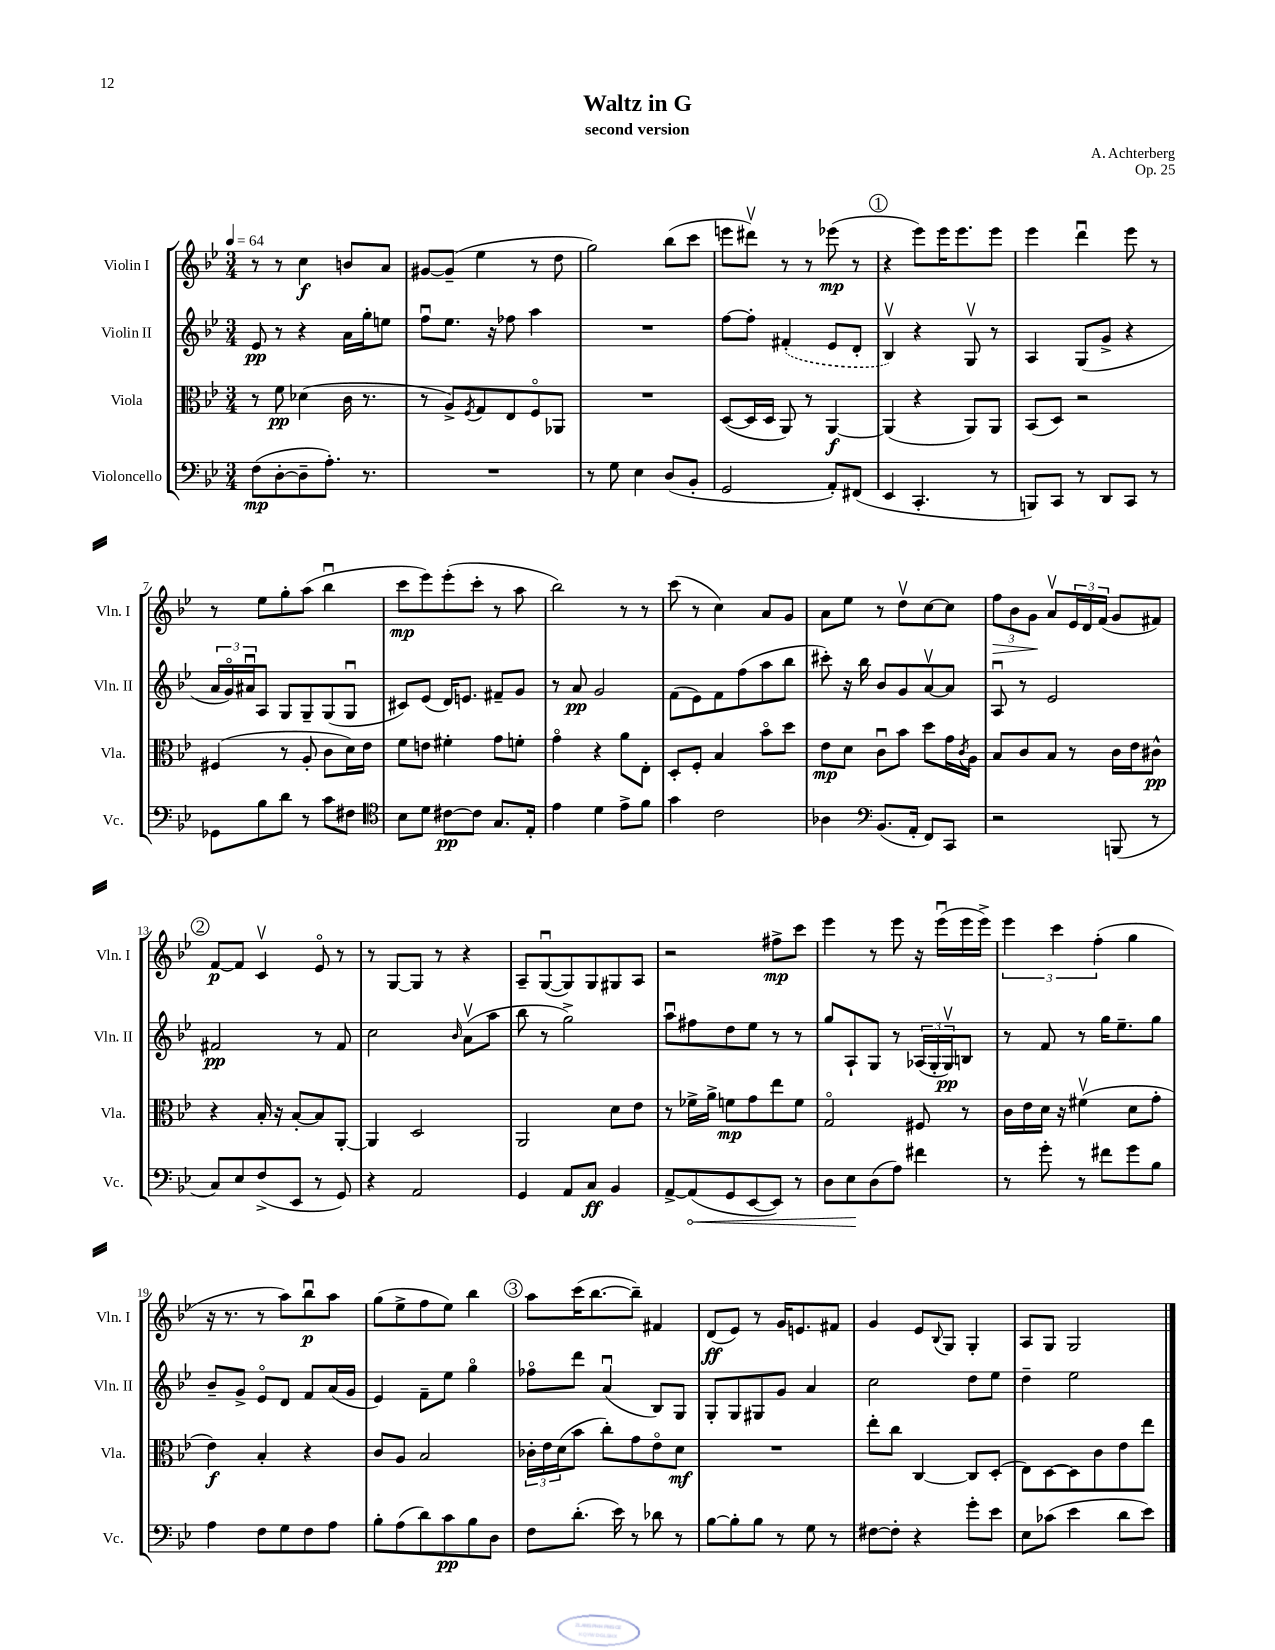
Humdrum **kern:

**kern	**kern	**kern	**kern
*staff4	*staff3	*staff2	*staff1
*clefF4	*clefC3	*clefG2	*clefG2
*k[b-e-]	*k[b-e-]	*k[b-e-]	*k[b-e-]
*M3/4	*M3/4	*M3/4	*M3/4
*MM64	*MM64	*MM64	*MM64
(8F\L	8r	8e-/	8r
[8D'\	8f\	8r	8r
8D~\]	(4d-\	4r	4cc\
8.A'\J)	.	.	.
.	16c\	16a\LL	8b/L
8.r	8.r	16gg'\J	.
.	.	8ee\J	8a/J
=	=	=	=
2.r	8r	8ffu\L	[8g#/L
.	8A^/L)	8.ee-\J	(8g#~/]J
.	8qF/	.	.
.	8G/	.	4ee-\
.	.	16r	.
.	8E-/	8ff-\	.
.	8Fo/	4aa\	8r
.	8AA-/J	.	8dd\
=	=	=	=
8r	2.r	2.r	2gg\)
8G\	.	.	.
4E-\	.	.	.
(8D/L	.	.	(8bb-\L
8BB-'/J	.	.	8ccc\J
=	=	=	=
2GG/	([8D/L	[8ff\L	8eee\L
.	16D/]L	8ff'\]J	8ddd#v\J)
.	16D/JJ	.	.
.	8AA/)	(4f#'/	8r
.	8r	.	8r
8AA'/L)	[4AA/	8e-/L	(8eee-\
(8FF#/J	.	8d'/J	8r
=	=	=	=
4EE-/	(4AA/]	4B-v/)	4r
4.CC'/	4r	4r	8eee-\L)
.	.	.	16eee-\K
.	.	.	8.eee-\
.	8AA/L)	8Gv/	.
8r	8AA/J	8r	8eee-\J
=	=	=	=
8BBB/L)	(8BB-/L	4A/	4eee-\
8CC/J	8D/J)	.	.
8r	2r	(8G/L	4dddu\
8DD/L	.	8g^/J	.
8CC/J	.	4r	8eee-\
8r	.	.	8r
=	=	=	=
8GG-\L	(4F#/	24a/LL	8r
.	.	24go/)	.
.	.	24a#u/J	.
8B-\	.	8A/J	8ee-\L
8d\J	8r	8G/L	8gg'\
8r	8A'/	8G~/	(8aa\J
8c\L	8c\L	(8G/	4bb-u\
8F#\J	16d\L)	8Gu/J	.
.	16e-\JJ	.	.
=	=	=	=
*clefC4	*	*	*
8B-\L	8f\L	8c#/L)	8ccc\L
8d\J	8e\J	(8e-/J	8eee-\)
[8c#\L	4f#'\	16d/LK)	(8eee-'\
.	.	8.e/J	.
8c#\]J	.	.	8ccc'\J
8.G/L	8g\L	8f#~/L	8r
.	8f'\J	8g/J	8aa\
16E-'/Jk	.	.	.
=	=	=	=
4e-\	4go\	8r	2bb-\)
.	.	8a/	.
4d\	4r	2g/	.
8e-^\L	8a\L	.	8r
8f\J	8E-'\J	.	8r
=	=	=	=
4g\	8D'/L	(8f\L	(8ccc\
.	8F'/J	8e-\)	8r
2c\	4B-/	8f\	4cc\)
.	.	(8ff\	.
.	8b-o\L	8aa\	8a/L
.	8dd\J	8bb-\J	8g/J
=	=	=	=
4A-\	8e-\L	8ccc#'\)	8a\L
.	8d\J	16r	8ee-\J
.	.	16bb-\	.
*clefF4	*	*	*
(8.BB-/L	8cu\L	8b-/L	8r
.	8b-\J	8g/	8ddv\L
16AA'/Jk	.	.	.
8FF/L)	8dd\L	[8av/	[8cc\
8CC/J	16g\L	8a/]J	8cc\]J
.	8qc/	.	.
.	16A\JJ	.	.
=	=	=	=
2r	8B-/L	8Au/	12ff\L
.	.	.	12b-\
.	8c/	8r	.
.	.	.	12g\J
.	8B-/J	2e-/	8av/L
.	8r	.	24e-/L
.	.	.	24d/
.	.	.	(24f/JJ
(8BBB/	16c\LL	.	8g/L
.	16e-\J	.	.
8r	8c#^^\J	.	8f#/J)
=	=	=	=
8C/L)	4r	2f#/	[8f/L
8E-/	.	.	8f/]J
(8F^/	16B-'/	.	4cv/
.	16r	.	.
8EE-/J	[8B-'/L	.	.
8r	8B-/]	8r	8e-o/
8GG/)	[8AA'/J	8f#/	8r
=	=	=	=
4r	4AA/]	2cc\	8r
.	.	.	[8G/L
2AA/	2D/	.	8G/]J
.	.	.	8r
.	.	16qqb-/	.
.	.	(8av\L	4r
.	.	8aa\J	.
=	=	=	=
4GG/	2AA/	8bb-\	8A~/L
.	.	8r	([8Gu/
8AA/L	.	2gg^\)	8G/])
8C/J	.	.	8G/
4BB-/	8d\L	.	8G#/
.	8e-\J	.	8A/J
=	=	=	=
[8AA^/L	8r	8aau\L	2r
(8AA/]	16f-^\LL	8ff#\	.
.	16a^\JJ	.	.
8GG/	8f\L	8dd\	.
[8EE-/	8g\	8ee-\J	.
8EE-/]J)	8ee-\	8r	8ff#^\L
8r	8f\J	8r	8ccc\J
=	=	=	=
8D\L	2Go/	8gg/L	4eee-\
8E-\	.	8A`/	.
(8D\	.	8G/J	8r
8A\J)	.	8r	8eee-\
4f#\	8F#/	(24A-/LL	16r
.	.	24G'/	.
.	.	.	(16eee-u\LL
.	.	24Gv/J)	.
.	8r	8B/J	16eee-\
.	.	.	16eee-^\JJ)
=	=	=	=
8r	16c\LL	8r	6eee-\
.	16e-\	.	.
8g'\	16d\JJ	8f/	.
.	.	.	6ccc\
.	16r	.	.
8r	(4f#v\	8r	.
.	.	.	(6ff'\
8f#\L	.	16gg\LK	.
.	.	8.ee-~\	.
8g\	8d\L	.	4gg\
8B-\J	8g'\J	8gg\J	.
=	=	=	=
4A\	4e-\)	8b-~/L	16r
.	.	.	8.r
.	.	8g^/J	.
8F\L	4B-'/	8e-o/L	8r
8G\	.	8d/J	8aa\L)
8F\	4r	8f/L	8bb-u\
8A\J	.	(16a/L	8aa\J
.	.	16g/JJ	.
=	=	=	=
8B-'\L	8c/L	4e-/)	(8gg\L
(8A\	8A/J	.	8ee-^\
8d\)	2B-/	8f~\L	8ff\
8c\	.	8ee-\J	8ee-\J)
8B-\	.	4ggo\	4bb-\
8D\J	.	.	.
=	=	=	=
8F\L	24c-'\LL	8ff-o\L	8aa\L
.	24e-\	.	.
.	(24d\J	.	.
(8.d'\J	8b-\J	8ddd\J	(16ccc\K
.	.	.	[8.bb-\
.	8cc'\L)	(4au/	.
16e-\)	.	.	.
8r	8g\	.	8bb-~\]J)
8d-\	8e-o\	8B-/L)	4f#/
8r	8d\J	8G/J	.
=	=	=	=
[8B-\L	2.r	8G'/L	(8d/L
8B-'\]	.	8G/	8e-/J)
8B-\J	.	8G#/	8r
8r	.	8g/J	16g/LK
.	.	.	8.e/
8G\	.	4a/	.
8r	.	.	8f#/J
=	=	=	=
[8F#\L	8ee-'\L	2cc\	4g/
8F#'\]J	8cc\J	.	.
4r	[4C/	.	8e-/L
.	.	.	8qqB-/
.	.	.	8G/J
8g'\L	8C/]L	8dd\L	4G'/
8e-\J	(8D'/J	8ee-\J	.
=	=	=	=
8E-\L	8E-\L)	4dd~\	8A/L
(8c-\J	[8D\	.	8G/J
4e-\	8D\]	2ee-\	2G/
.	8c\	.	.
8d\L	8e-\	.	.
8e-\J)	8ee-\J	.	.
==	==	==	==
*-	*-	*-	*-
